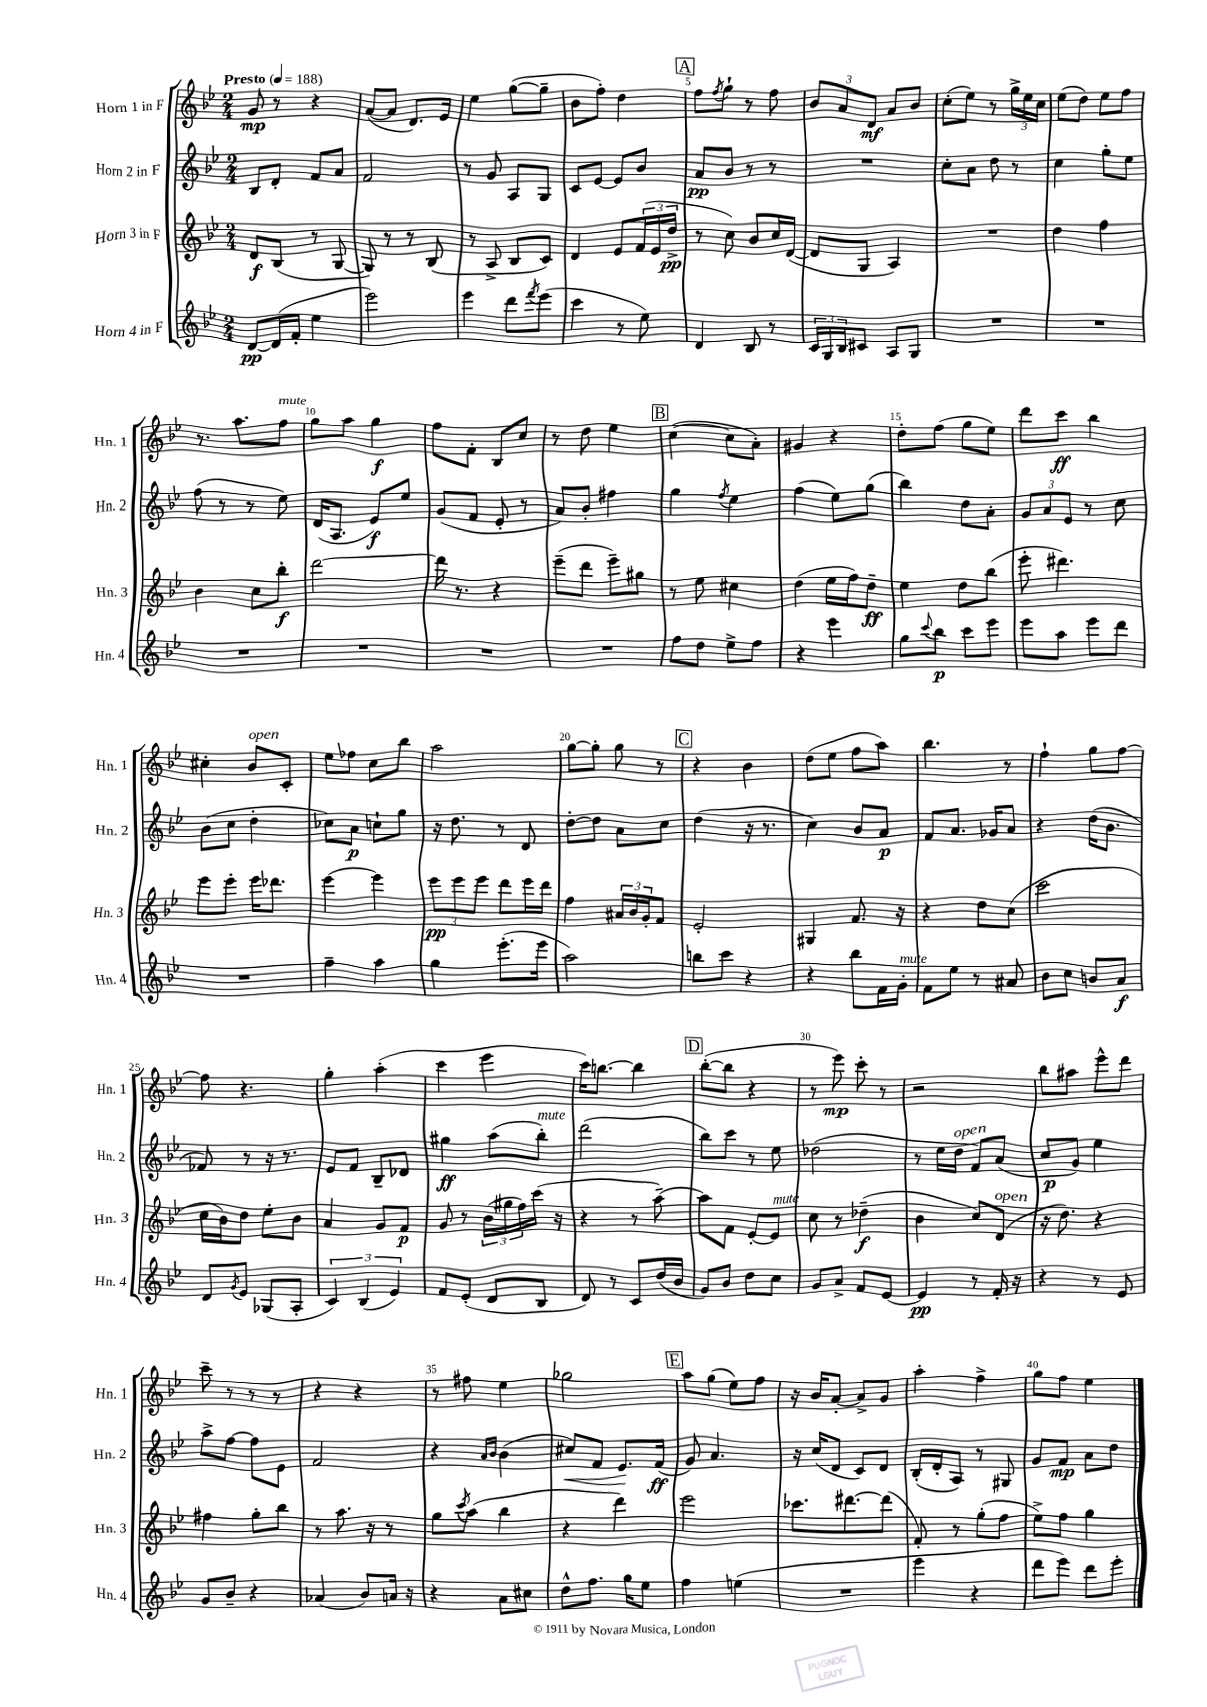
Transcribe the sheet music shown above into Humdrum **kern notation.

**kern	**kern	**kern	**kern
*staff4	*staff3	*staff2	*staff1
*clefG2	*clefG2	*clefG2	*clefG2
*k[b-e-]	*k[b-e-]	*k[b-e-]	*k[b-e-]
*M2/4	*M2/4	*M2/4	*M2/4
*MM188	*MM188	*MM188	*MM188
[8d	8d	8B-	8g
(16d]	(8B-	8d'	8r
16f'	.	.	.
4ee-	8r	8f	4r
.	[8G	8a	.
=	=	=	=
2eee-)	8G])	2f	([8a
.	8r	.	8a]
.	8r	.	8.d)
.	(8B-	.	.
.	.	.	16e-
=	=	=	=
4eee-	8r	8r	4ee-
.	8A^	8g	.
8ddd	8B-	8A	([8gg
8qfff	.	.	.
(8eee-	8c)	8G	8gg~]
=	=	=	=
4ccc	4d	8c	8b-
.	.	[8e-	8ff')
8r	8e-	8e-]	4dd
8ee-)	(24f	8b-	.
.	24e-	.	.
.	24dd^	.	.
=	=	=	=
4d	8r	8a	8ff
.	.	.	8qff
.	8cc)	8b-	8gg`
8B-	8b-	8r	8r
8r	16cc	8r	8ff
.	([16d	.	.
=	=	=	=
24c	8d]	2r	12b-
24G	.	.	.
24B-	.	.	12a
8c#	8G	.	.
.	.	.	12d
8A	4A)	.	8a
8G	.	.	8b-
=	=	=	=
2r	2r	8cc'	(8cc'
.	.	8a	8ee-)
.	.	8dd	8r
.	.	8r	24gg^
.	.	.	24ee-
.	.	.	24cc
=	=	=	=
2r	4dd	4cc	(8ee-
.	.	.	8dd)
.	4ff	8gg'	8ee-
.	.	8ee-	8ff
=	=	=	=
2r	4b-	(8ff	8.r
.	.	8r	.
.	.	.	8.aa
.	8cc	8r	.
.	8bb-'	8ee-)	8ff
=	=	=	=
2r	[2ddd	(16d	8gg
.	.	8.A	.
.	.	.	8aa
.	.	8e-)	4gg
.	.	8ee-	.
=	=	=	=
2r	16ddd]	(8g	8ff
.	8.r	.	.
.	.	8f	8f'
.	4r	8e-'	8B-
.	.	8r	8cc
=	=	=	=
2r	(8eee-~	8a)	8r
.	8ddd	8b-'	8dd
.	8eee-~)	4ff#	4ee-
.	8gg#	.	.
=	=	=	=
8ff	8r	4gg	([4cc
8dd	8ee-	.	.
.	.	8qff	.
8ee-^	4cc#	4ee-	8cc]
8ff	.	.	8a')
=	=	=	=
4r	(4dd	(4ff	4g#
4eee-	16ee-	8ee-)	4r
.	16ff)	.	.
.	8dd~	(8gg	.
=	=	=	=
8gg	4ee-	4bb-)	8dd'
8qqccc	.	.	.
8bb-	.	.	(8ff
8ccc	8dd	8dd	8gg
8eee-	(8bb-	8a'	8ee-)
=	=	=	=
8eee-	8eee-'	12g	8ddd
.	.	12a	.
8aa	4.ddd#)	.	8ccc
.	.	12e-	.
8eee-	.	8r	4bb-
8ddd	.	8cc	.
=	=	=	=
2r	8eee-	(8b-	4cc#'
.	8eee-'	8cc	.
.	16eee-	4dd'	8b-
.	8.ddd-	.	.
.	.	.	8c'
=	=	=	=
4ff~	[4eee-	8cc-)	8ee-
.	.	8a	8ff-
4aa	4eee-]	8cc`	8cc
.	.	8gg	8bb-
=	=	=	=
4gg	12eee-	16r	2aa
.	.	8.dd	.
.	12eee-	.	.
.	12eee-	.	.
(8.eee-'	8ddd	8r	.
.	16eee-	8d	.
16eee-	16ddd	.	.
=	=	=	=
2aa)	4ff	[8dd'	[8gg
.	.	8dd]	8gg']
.	24a#	8a	8gg
.	24b-	.	.
.	24g'	.	.
.	8f	8cc	8r
=	=	=	=
8bb	2e-'	(4dd	4r
8ccc	.	.	.
4r	.	16r	4b-
.	.	8.r	.
=	=	=	=
4r	4G#	4cc)	(8dd
.	.	.	8ee-
8bb-	8.f	8b-	8ff
16f	.	8a	8aa)
16g'	16r	.	.
=	=	=	=
8f	4r	8f	4.bb-
8ee-	.	8.a	.
8r	8dd	.	.
.	.	16g-	.
8a#	(8cc	8a	8r
=	=	=	=
8b-	2ccc	4r	4ff`
8cc	.	.	.
8b	.	(16dd	8gg
.	.	8.b-	.
8a	.	.	[8ff
=	=	=	=
8d	16cc	8f-)	8ff]
.	16b-)	.	.
8qg	.	.	.
8e-	8dd	8r	4.r
(8G-	8ee-'	16r	.
.	.	8.r	.
8A'	8b-	.	.
=	=	=	=
6c)	4a	8e-	4gg'
.	.	8f	.
(6B-	.	.	.
.	8g	8B-~	(4aa'
6e-)	.	.	.
.	8f	8d-	.
=	=	=	=
8f	8g	4gg#	4ccc
(8e-'	8r	.	.
8d	(24b-	(8aa	4eee-
.	24gg#	.	.
.	24ff)	.	.
8B-	(16ccc	8bb-')	.
.	16r	.	.
=	=	=	=
8d)	4r	(2ddd	16ccc)
.	.	.	[8.bb
8r	.	.	.
8c	8r	.	4bb]
(16dd	[8aa~)	.	.
16b-	.	.	.
=	=	=	=
8g)	8aa]	8bb-)	([8bb-'
8b-	8f	8ccc	8bb-]
8dd	[8e-'	8r	4r
8cc	8e-]	8ee-	.
=	=	=	=
8g	8cc	(2dd-	8r
8a^	8r	.	8eee-)
8f	(4dd-~	.	8ccc'
[8e-	.	.	8r
=	=	=	=
4e-]	4b-	8r	2r
.	.	16ee-	.
.	.	16dd	.
8r	8cc)	8f)	.
16f'	(8d	(8a	.
16r	.	.	.
=	=	=	=
4r	16r	8cc	8bb-
.	8.dd)	.	.
.	.	8g)	8aa#
8r	4r	4ee-	8eee-^^
8e-	.	.	8ddd
=	=	=	=
8g	4ff#	8aa^	8ccc~
8b-~	.	[8ff	8r
4r	8gg'	8ff]	8r
.	8bb-	8e-	8r
=	=	=	=
(4a-	8r	2f	4r
.	8.aa	.	.
8b-)	.	.	4r
.	16r	.	.
16a	8r	.	.
16r	.	.	.
=	=	=	=
4r	8gg	4r	8r
.	8qccc	.	.
.	(8aa	.	8ff#
.	.	16qqa	.
.	.	16qqb-	.
8a	4bb-	(4b-	4ee-
8cc#	.	.	.
=	=	=	=
8dd^^	4r	8cc#)	2gg-
8.ff	.	8f	.
.	4ddd)	8.e-	.
16gg	.	.	.
8ee-	.	.	.
.	.	(16f	.
=	=	=	=
4ff	2eee-	8g)	8aa
.	.	4.a	(8gg
(4ee	.	.	8ee-)
.	.	.	8ff
=	=	=	=
2r	8.ccc-	16r	16r
.	.	(16cc	16b-
.	.	8d	[8a'
.	[8.ddd#	.	.
.	.	8c)	8a^]
.	(8ddd#]	8d	8g
=	=	=	=
4eee-	8f')	(16B-'	4aa'
.	.	16d'	.
.	8r	8A)	.
4r	(8gg'	8r	4ff^
.	8ff	8G#	.
=	=	=	=
8ddd	8ee-^)	8g	8gg
8eee-)	8ff	8f	8ff
8ddd	4gg	8a	4ee-
8eee-'	.	8dd	.
==	==	==	==
*-	*-	*-	*-
